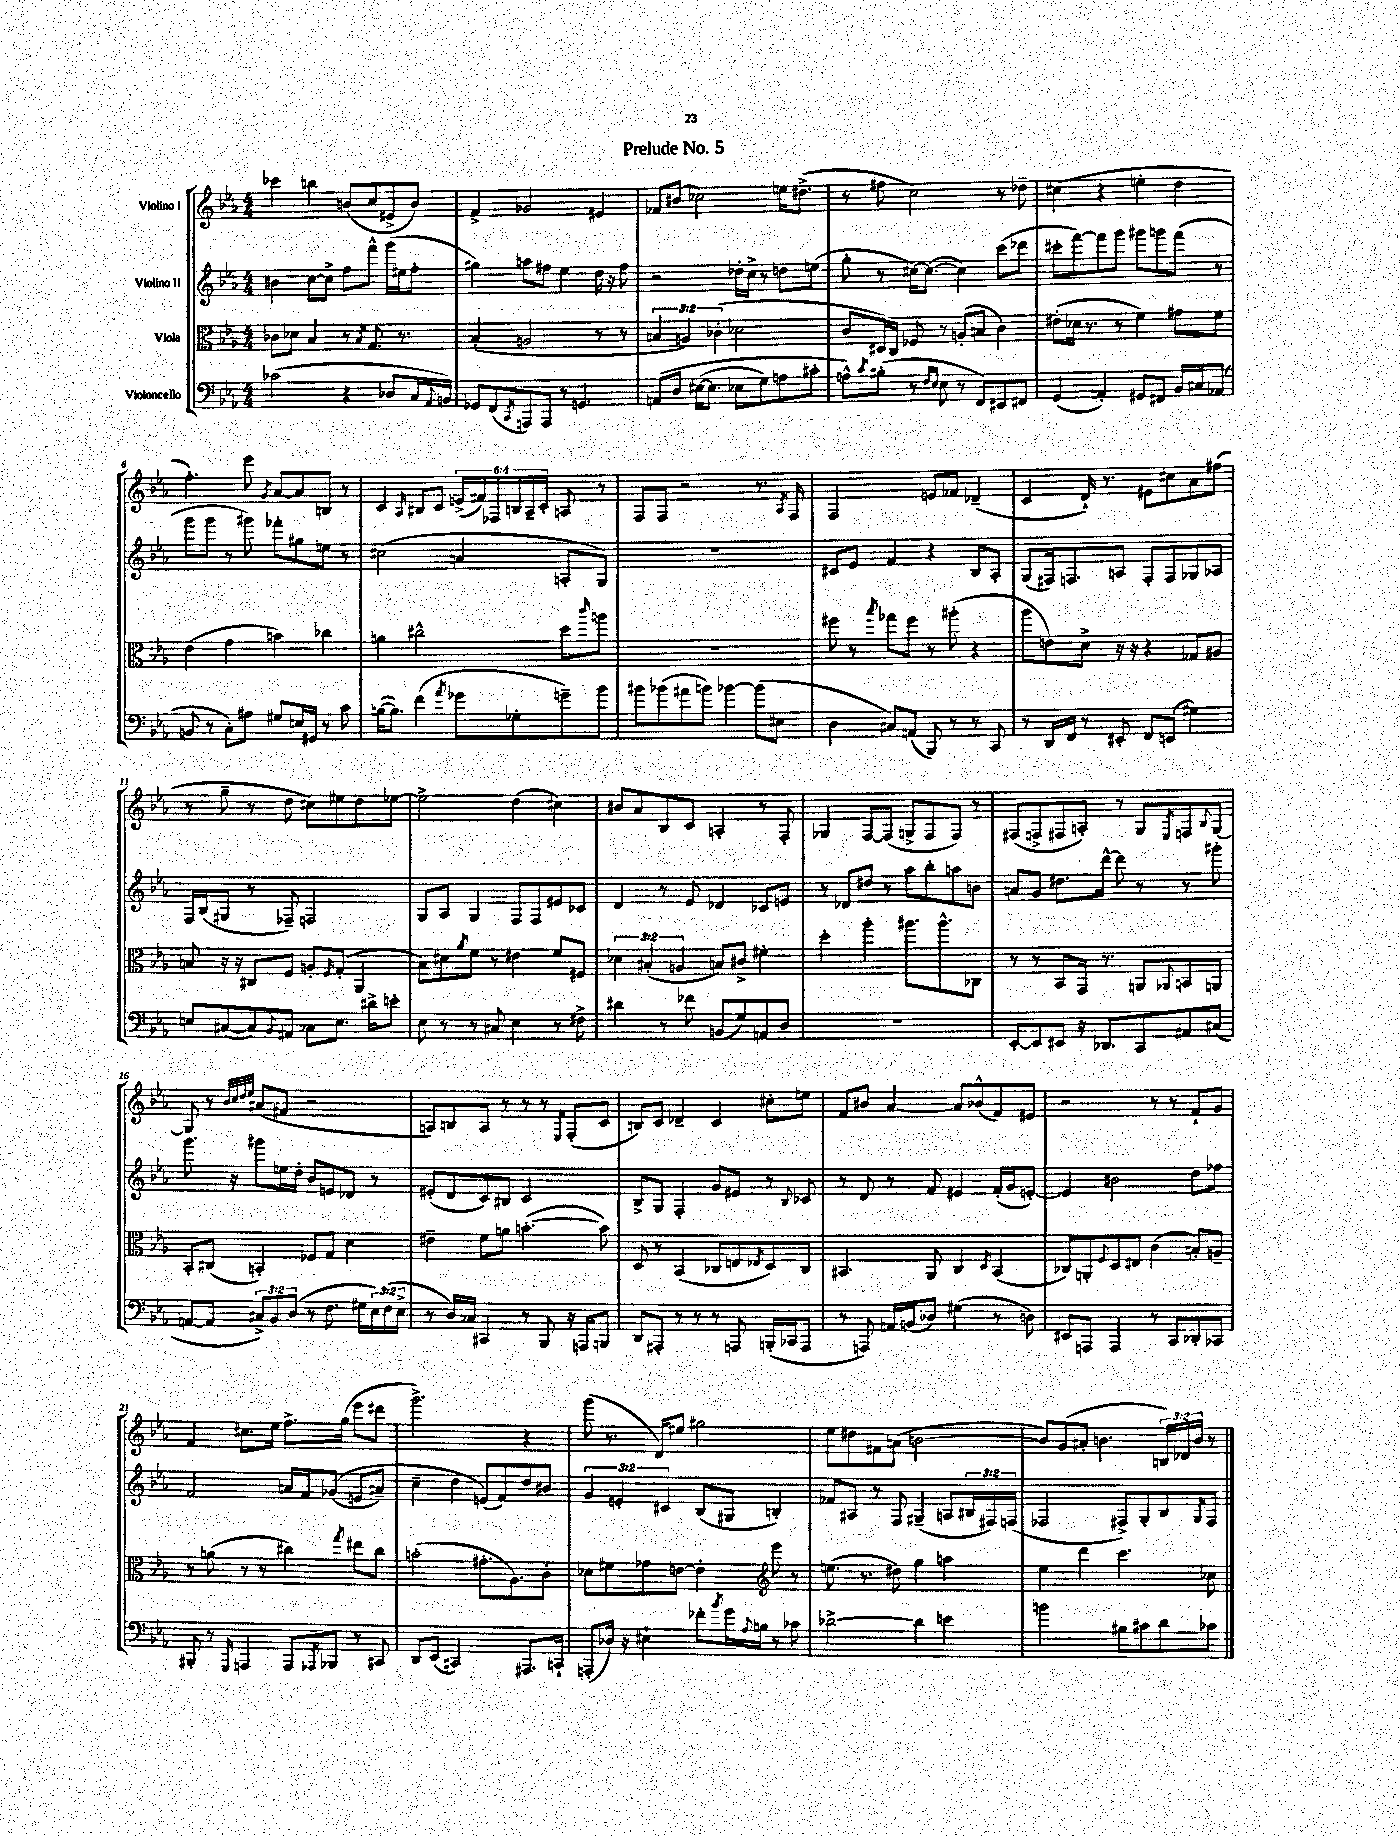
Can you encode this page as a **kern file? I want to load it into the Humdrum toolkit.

**kern	**kern	**kern	**kern
*staff4	*staff3	*staff2	*staff1
*clefF4	*clefC3	*clefG2	*clefG2
*k[b-e-a-]	*k[b-e-a-]	*k[b-e-a-]	*k[b-e-a-]
*M4/4	*M4/4	*M4/4	*M4/4
(2c-	8c-	4b#	4ccc-
.	8d-	.	.
.	4B-	[8cc	4bb
.	.	8cc^]	.
4r	8r	8ff	(8b
.	8qB-	.	.
.	8.G	8fff^^	8cc
8D-	.	(16ggg	8e#^
.	8.r	16ee#	.
16C	.	8ff'	8b)
8qqAA-	.	.	.
16BB)	.	.	.
=	=	=	=
8GG-	(4B-'	4gg#)	4f^
(8FF	.	.	.
8qCC	.	.	.
8AAA)	2A	8aa	2g-
8AAA	.	8ff#	.
8r	.	4ee-	.
4.GG	.	.	.
.	8r	16dd	4e#
.	.	16r	.
.	8r	8ff#	.
=	=	=	=
&(8AA	6B	2r	8f-
8D	.	.	(8b#
.	6A)	.	.
([16E#	.	.	2cc-)
8.E#]	.	.	.
.	(6c-'	.	.
8E-	2d-	16dd-'	.
.	.	16cc^	.
8G)	.	8r	.
8A	.	8dd	16ee
.	.	.	(8.dd#^
8c#'	.	(8ee	.
=	=	=	=
8A^^&)	8c	8gg'	8r
8qc	.	.	.
(8B#'	16D#)	8r	8ff#
.	16C	.	.
8r	8F-	[16cc#)	2cc)
.	.	(8.cc#_	.
16qqF	.	.	.
16qqE-	.	.	.
8E-	8r	.	.
8r	(8A'	4cc#])	.
8FF)	8B	.	.
8EE#	4c)	(8ccc	8r
8FF#	.	8ddd-	8dd-~
=	=	=	=
(4GG	(8e#'	8ccc#'	(4cc#
.	16d-	[8fff)	.
.	8.r	.	.
4AA')	.	8fff]	4r
.	8r	8ggg	.
8GG#	4f)	8ggg#	4ee'
8FF#	.	8ggg	.
16BB-	8g#	(8fff	4dd
16C#	.	.	.
(8AA-	8f	8r	.
=	=	=	=
8BB	(4e-	8ggg	4.ff')
8r	.	8ggg	.
8C')	4g	8r	.
8A#	.	8ggg#)	8eee-
.	.	.	8qg
8G#	4b)	8fff-'	[8a-
16E	.	8gg#	8a-]
16GG#	.	.	.
8r	4cc-	8ee	8B
8c	.	8r	8r
=	=	=	=
([16B	4a	(2cc#	4c
8.B])	.	.	.
.	.	.	16qqA-
(4f	2cc#^^	.	8B#
.	.	.	8c
8qa-	.	.	.
8g-	.	4a	(24e^
.	.	.	24f#)
.	.	.	24F-
8G-'	.	.	24B
.	.	.	24A-~
.	.	.	24c'
8g~)	8dd	8A'	8A
.	16qqccc	.	.
8b-	8aa	8G)	8r
=	=	=	=
8b#	1r	1r	8F
(8b-	.	.	8F
8a#	.	.	2r
8b)	.	.	.
[4b-	.	.	.
(8b-]	.	.	8.r
8E#	.	.	.
.	.	.	8qA-
.	.	.	16F
=	=	=	=
4D	8ff#	8c#	2F
.	8r	8e-	.
.	8qbb-	.	.
8C#)	8gg-	4f	.
(8AA	8ff#	.	.
8BBB-)	8r	4r	8e
8r	(8aa#'	.	8f-
8r	4r	8B-	(4d-~
8CC	.	8A-'	.
=	=	=	=
8r	8aa-	(8G	4c
16DD	8e)	16F#)	.
16FF	.	8.F	.
8r	8d^	.	16d`)
.	.	.	8.r
8EE#'	16r	8A	.
.	16r	.	.
8FF	4r	8F'	8e#
(8EE	.	8F	8cc#
4G#)	8G-	8G-	8a-
.	8A#	8A-	(8ff#
=	=	=	=
8E	8B	16F	8r
.	.	(16B-	.
([8C#	16r	8G#	8gg~
.	16r	.	.
8C#])	8C#	8r	8r
8qqBB-	.	.	.
8AA#	8F	8F-~)	8dd
8C-	8A'	2F	8cc#)
.	16qqF	.	.
8.E	(8G'	.	8ee#
.	4AA-	.	8dd
16d#^	.	.	.
8e'	.	.	[8ee-
=	=	=	=
8E-	8B-)	8G	2ee-^]
8r	8d#	8A-	.
.	8qa-	.	.
8r	8f	4G	.
8C#	8r	.	.
4E-	4e#	8F	(4dd
.	.	8F	.
8r	8f	8e#	4cc#)
8F#^	8F#	8c-	.
=	=	=	=
4d#	6d-	4d	8b#
.	.	.	8a-
.	(6B#'	.	.
8r	.	8r	8B-
.	6A	.	.
8f-	.	8e-	8c
(8BB	8B)	4d-	4A'
8G)	8c#^	.	.
8AA	4f#'	8c-	8r
8D	.	8e	8F'
=	=	=	=
1r	4dd'	8r	4G-
.	.	8d-	.
.	4aa-'	8dd#	[8F
.	.	8r	(8F]
.	8.aa#	8aa-	8G^
.	.	8bb-'	8F
.	8.aa#^^	.	.
.	.	8aa	8F)
.	8C-	8b	8r
=	=	=	=
[8EE-'	8r	8a	(8F#
8EE-]	8r	8g	8F^
8EE#	8BB-	8.dd#	8F#
16r	16GG	.	8A')
8.DD-	8.r	[16ddd^^	.
.	.	8ddd]	8r
8CC	8AA	8r	8G
.	8qqAA-	.	8qE-
8AA#	8BB	8r	8F
.	.	.	8qqB-
(8C#	8AA	8ggg#'	[8G
=	=	=	=
[8AA	8BB-'	8.ggg	8G]
8AA]	(8C#	.	8r
.	.	16r	.
.	.	.	32qqb-
.	.	.	32qqcc
.	.	.	32qqdd
.	.	.	32qqee-
12C#^)	4BB')	8ggg#	(8a#
12BB-	.	.	.
.	.	16ee	8f#
(12D	.	.	.
.	.	16dd'	.
8r	8F-	8b-	2r
8.F	8G	8e	.
.	4d	8d-	.
16G#	.	.	.
24E-)	.	8r	.
(24F	.	.	.
24E-^	.	.	.
=	=	=	=
8r	4e#~	(8e#'	8A)
16D)	.	8d	8B
16C-	.	.	.
4CC#	8f	8c)	8A
.	8a	8B#	8r
8r	([4.b'	2c	8r
8BBB-	.	.	8r
.	.	.	8qE-
16r	.	.	(8F'
16AAA	.	.	.
8BBB	8b])	.	8c
=	=	=	=
8DD	8D	8B-^	8B)
8AAA#'	8r	8G	8c
8r	(4BB-	4F'	4d-~
8r	.	.	.
8r	8C-	8g	4c
8AAA	8E	8e#	.
.	8qE-	.	.
(16BBB'	8D)	8r	8cc#'
16CC-	.	.	.
.	.	8qqB-	.
8AAA	8C-	8c-	8ee
=	=	=	=
8r	4.BB#	8r	8f
8AAA)	.	8d	8b#
16AA	.	8r	[4a-
(16BB	.	.	.
8D-)	8AA-	8f	.
(4G#	4C	4e#	8a-]
.	.	.	(8b-^^
.	8qD	.	.
8r	(4BB#	(16f'	8f)
.	.	16g	.
8D)	.	[8e')	8e#
=	=	=	=
8EE#	8C-)	4e]	2r
8AAA	8AA'	.	.
.	8qqF	.	.
4AAA	8D	2b#	.
.	8E#	.	.
8r	(4c	.	8r
8CC	.	.	8r
8DD-'	8B')	8dd	8f`
8CC-	8A~	8ff-	8g
=	=	=	=
8BBB#'	8r	2f	4f
8r	(8a	.	.
16qqGGG	.	.	.
4AAA	8r	.	8.cc#
.	8r	.	.
.	.	.	16ee-
8AAA	4cc#)	16a	8.ff^
.	.	16f	.
8qAAA-	.	.	.
8BBB-	.	&((8g-	.
.	.	.	(16gg
.	8qgg	.	.
8r	8ee#	8e	8eee-
8CC#	8cc#	8a#~)	8ddd#
=	=	=	=
8DD	(2b'	4cc~	2.ggg^)
(8EE-	.	.	.
2CC#)	.	4dd	.
.	8.g#'	(8e&)	.
.	.	8f)	.
.	8.A-)	.	.
8.AAA#	.	8dd	4r
.	8c'	8b#	.
16CC`	.	.	.
=	=	=	=
(8AAA'	8d-	6g	(8ggg
16D-)	8f#	.	8.r
.	.	6e'	.
16r	.	.	.
4E#`	8g-	.	.
.	.	.	16d)
.	.	6c#	.
.	[8e	.	8ee#
8f-'	4e']	(8B-	2gg#
8qb-	.	.	.
16g	.	8G#	.
8qqA-	.	.	.
16B	.	.	.
*	*clefG2	*	*
8r	8eee-	4B')	.
8c-	8r	.	.
=	=	=	=
[2d-^	(8.ee	8f-	8ee-
.	.	8A#	8dd#
.	8.r	.	.
.	.	8r	8f#
.	8dd#)	8F	(8a
4d-]	4gg	(4G#~	[2b
4e	4aa	8A	.
.	.	24B#	.
.	.	24F#)	.
.	.	(24F	.
=	=	=	=
2b	4ee-	2F-	8b])
.	.	.	(8g
.	4ddd	.	8a#'
.	.	.	4.b
8B#	4.ccc	8F#^)	.
8c#	.	8G'	.
8d	.	8B-	24B)
.	.	.	24d-
.	.	.	24b
.	.	8qG	.
8c-	8cc-	8F#	8r
==	==	==	==
*-	*-	*-	*-
